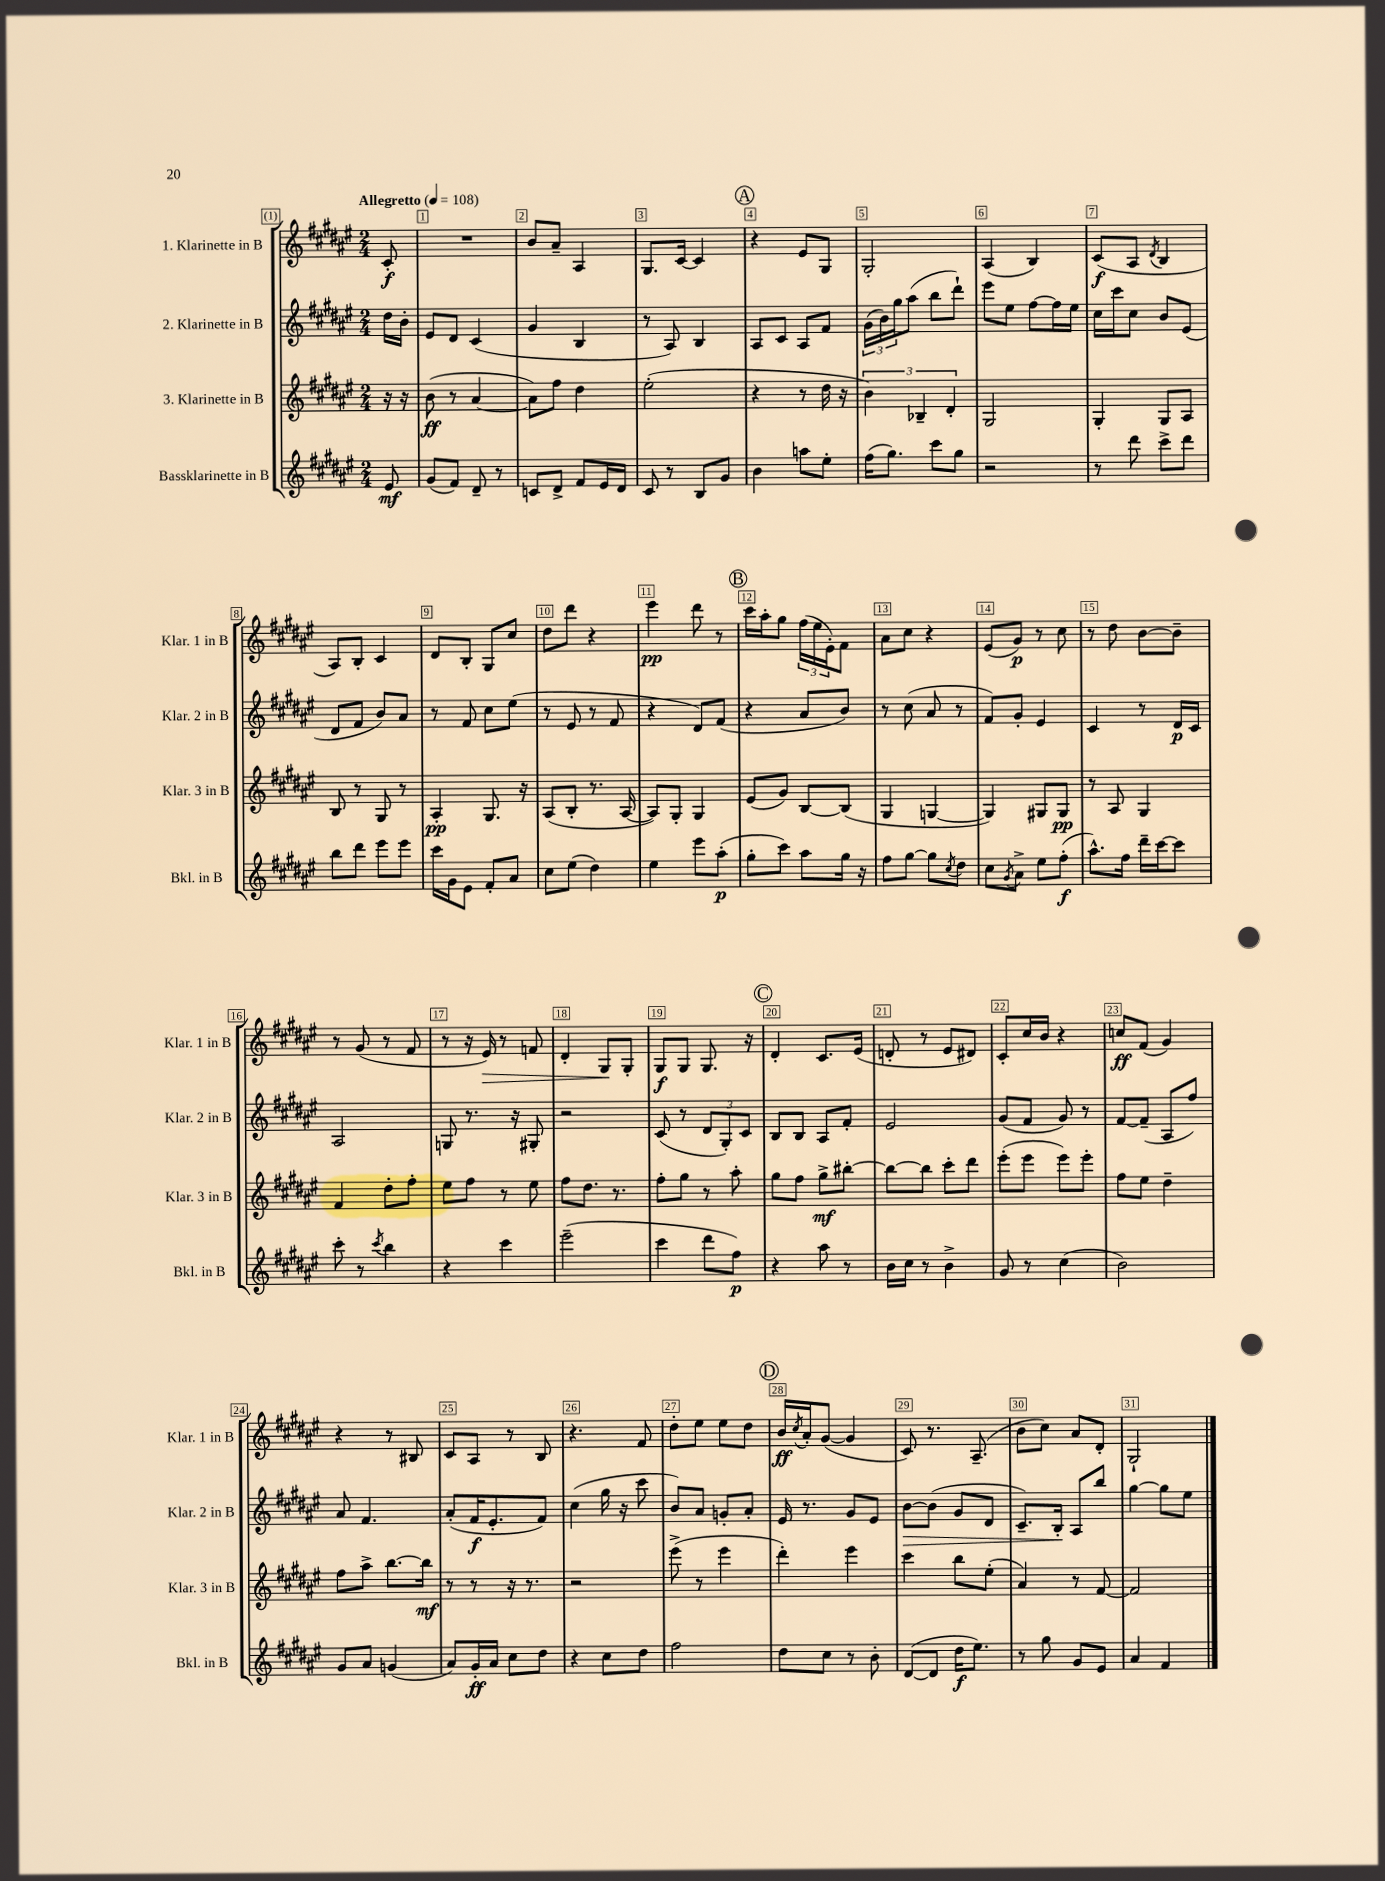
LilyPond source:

<<
\new StaffGroup <<
\new Staff = "s0" \with { instrumentName = "1. Klarinette in B" shortInstrumentName = "Klar. 1 in B" } {
    \clef treble \key fis \major \numericTimeSignature \time 2/4 \partial 8 \tempo "Allegretto" 4 = 108
    cis'8-.\f |
    R2 |
    b'8 ais'8-- ais4 |
    gis8. cis'16~ cis'4 |
    \mark \markup { \circle "A" } r4 eis'8 gis8 |
    gis2-. |
    ais4( b4) |
    cis'8\f( ais8 \acciaccatura { dis'8 } b4 |
    ais8) b8-. cis'4 |
    dis'8 b8-. gis8 cis''8 |
    dis''8 dis'''8 r4 |
    eis'''4\pp dis'''8 r8 |
    \mark \markup { \circle "B" } cis'''16 ais''16-. gis''8 \tuplet 3/2 { fis''16( eis''16 eis'16-.) } fis'8 |
    ais'8 cis''8 r4 |
    eis'8( gis'8\p) r8 cis''8 |
    r8 dis''8 b'8~ b'8-- |
    r8 gis'8( r8 fis'8 |
    r8 r16 eis'16\>) r8 f'8 |
    dis'4-. gis8\! gis8-. |
    gis8\f gis8 gis8. r16 |
    \mark \markup { \circle "C" } dis'4-. cis'8. eis'16( |
    d'8-. r8 eis'8 dis'8) |
    cis'8-. cis''16 b'16 r4 |
    c''8\ff fis'8( gis'4) |
    r4 r8 bis8 |
    cis'8 ais8 r8 b8 |
    r4. fis'8 |
    dis''8-. eis''8 eis''8 dis''8 |
    \mark \markup { \circle "D" } b'16\ff \acciaccatura { cis''8 } ais'16-. gis'8~( gis'4 |
    cis'8) r8. ais8.--( |
    b'8 cis''8) ais'8 dis'8-. |
    gis2-! \bar "|." |
}
\new Staff = "s1" \with { instrumentName = "2. Klarinette in B" shortInstrumentName = "Klar. 2 in B" } {
    \clef treble \key fis \major \numericTimeSignature \time 2/4 \partial 8
    dis''16 b'16-. |
    eis'8 dis'8 cis'4( |
    gis'4 b4 |
    r8 ais8) b4 |
    \mark \markup { \circle "A" } ais8 cis'8 ais8 fis'8 |
    \tuplet 3/2 { gis'16( b'16) gis''16 } ais''8( b''8 dis'''8-!) |
    eis'''8 eis''8 fis''8~ fis''16 eis''16 |
    cis''16 cis'''16 cis''8 b'8 eis'8( |
    dis'8 fis'8 b'8) ais'8 |
    r8 fis'8 cis''8 eis''8( |
    r8 eis'8 r8 fis'8 |
    r4 dis'8) fis'8( |
    \mark \markup { \circle "B" } r4 ais'8 b'8) |
    r8 cis''8( ais'8 r8 |
    fis'8) gis'8-. eis'4 |
    cis'4 r8 dis'16\p cis'16 |
    ais2 |
    g8 r8. r16 gis8-. |
    r2 |
    cis'8( r8 \tuplet 3/2 { dis'8 gis8-.) cis'8 } |
    \mark \markup { \circle "C" } b8 b8 ais8 fis'8-. |
    eis'2 |
    gis'8( fis'8 gis'8) r8 |
    fis'8~ fis'8--( ais8 fis''8) |
    ais'8 fis'4. |
    ais'8-.( fis'16\f eis'8.-. fis'8) |
    cis''4( gis''16 r16 cis'''8 |
    b'8) ais'8 g'8-. ais'8-. |
    \mark \markup { \circle "D" } eis'16 r8. gis'8 eis'8 |
    b'8~\> b'8( gis'8 dis'8 |
    cis'8.--) b16-.\! ais8 b''8 |
    gis''4~ gis''8 eis''8 \bar "|." |
}
\new Staff = "s2" \with { instrumentName = "3. Klarinette in B" shortInstrumentName = "Klar. 3 in B" } {
    \clef treble \key fis \major \numericTimeSignature \time 2/4 \partial 8
    r16 r16 |
    b'8\ff( r8 ais'4~ |
    ais'8) fis''8 dis''4 |
    eis''2-.( |
    \mark \markup { \circle "A" } r4 r8 dis''16 r16 |
    \tuplet 3/2 { b'4) bes4-- dis'4-. } |
    gis2 |
    gis4-. gis8 ais8 |
    b8 r8 gis8 r8 |
    ais4-.\pp gis8. r16 |
    ais8( b8-. r8. ais16~ |
    ais8) gis8-. gis4 |
    \mark \markup { \circle "B" } eis'8( gis'8) b8~ b8( |
    gis4 g4~ |
    g4) gis8 gis8\pp |
    r8 ais8 gis4 |
    fis'4 dis''8-. fis''8-. |
    eis''8 fis''8 r8 eis''8 |
    fis''8 dis''8. r8. |
    fis''8-. gis''8 r8 ais''8-. |
    \mark \markup { \circle "C" } gis''8 fis''8 gis''8->\mf bis''8~-. |
    bis''8~ bis''8 cis'''8-. dis'''8 |
    eis'''8-.( eis'''8 eis'''8) eis'''8-. |
    fis''8 eis''8 dis''4-- |
    fis''8 ais''8-> b''8.~ b''16\mf |
    r8 r8 r16 r8. |
    r2 |
    eis'''8->( r8 eis'''4 |
    \mark \markup { \circle "D" } dis'''4-.) eis'''4 |
    cis'''4 b''8 eis''8-.( |
    ais'4) r8 fis'8~ |
    fis'2 \bar "|." |
}
\new Staff = "s3" \with { instrumentName = "Bassklarinette in B" shortInstrumentName = "Bkl. in B" } {
    \clef treble \key fis \major \numericTimeSignature \time 2/4 \partial 8
    eis'8\mf |
    gis'8( fis'8) dis'8-- r8 |
    c'8 dis'8-> fis'8 eis'16 dis'16 |
    cis'8 r8 b8 gis'8 |
    \mark \markup { \circle "A" } b'4 a''8 eis''8-. |
    fis''16( gis''8.) cis'''8 gis''8 |
    r2 |
    r8 dis'''8 cis'''8-> dis'''8 |
    b''8 dis'''8 eis'''8 eis'''8 |
    cis'''16 gis'16 eis'8 fis'8-. ais'8 |
    cis''8 eis''8( dis''4) |
    eis''4 eis'''8 ais''8-.\p( |
    \mark \markup { \circle "B" } gis''8-. cis'''8) ais''8 gis''16 r16 |
    fis''8 gis''8~ gis''8 \acciaccatura { cis''8 } dis''8 |
    cis''8 \acciaccatura { gis'8 } ais'8-> eis''8 fis''8-.\f( |
    ais''8.-^) fis''16 dis'''16-- cis'''16~ cis'''8 |
    cis'''8-. r8 \acciaccatura { cis'''8 } b''4 |
    r4 cis'''4 |
    eis'''2--( |
    cis'''4 dis'''8 fis''8\p) |
    \mark \markup { \circle "C" } r4 ais''8 r8 |
    b'16 cis''16 r8 b'4-> |
    gis'8 r8 cis''4( |
    b'2) |
    gis'8 ais'8 g'4( |
    ais'8) gis'16-.\ff ais'16 cis''8 dis''8 |
    r4 cis''8 dis''8 |
    fis''2 |
    \mark \markup { \circle "D" } dis''8 cis''8 r8 b'8-. |
    dis'8~( dis'8 dis''16\f eis''8.) |
    r8 gis''8 gis'8 eis'8 |
    ais'4 fis'4 \bar "|." |
}
>>
>>
\layout { \context { \Score \override BarNumber.break-visibility = ##(#f #t #t) barNumberVisibility = #all-bar-numbers-visible \override BarNumber.stencil = #(make-stencil-boxer 0.1 0.3 ly:text-interface::print) } }
